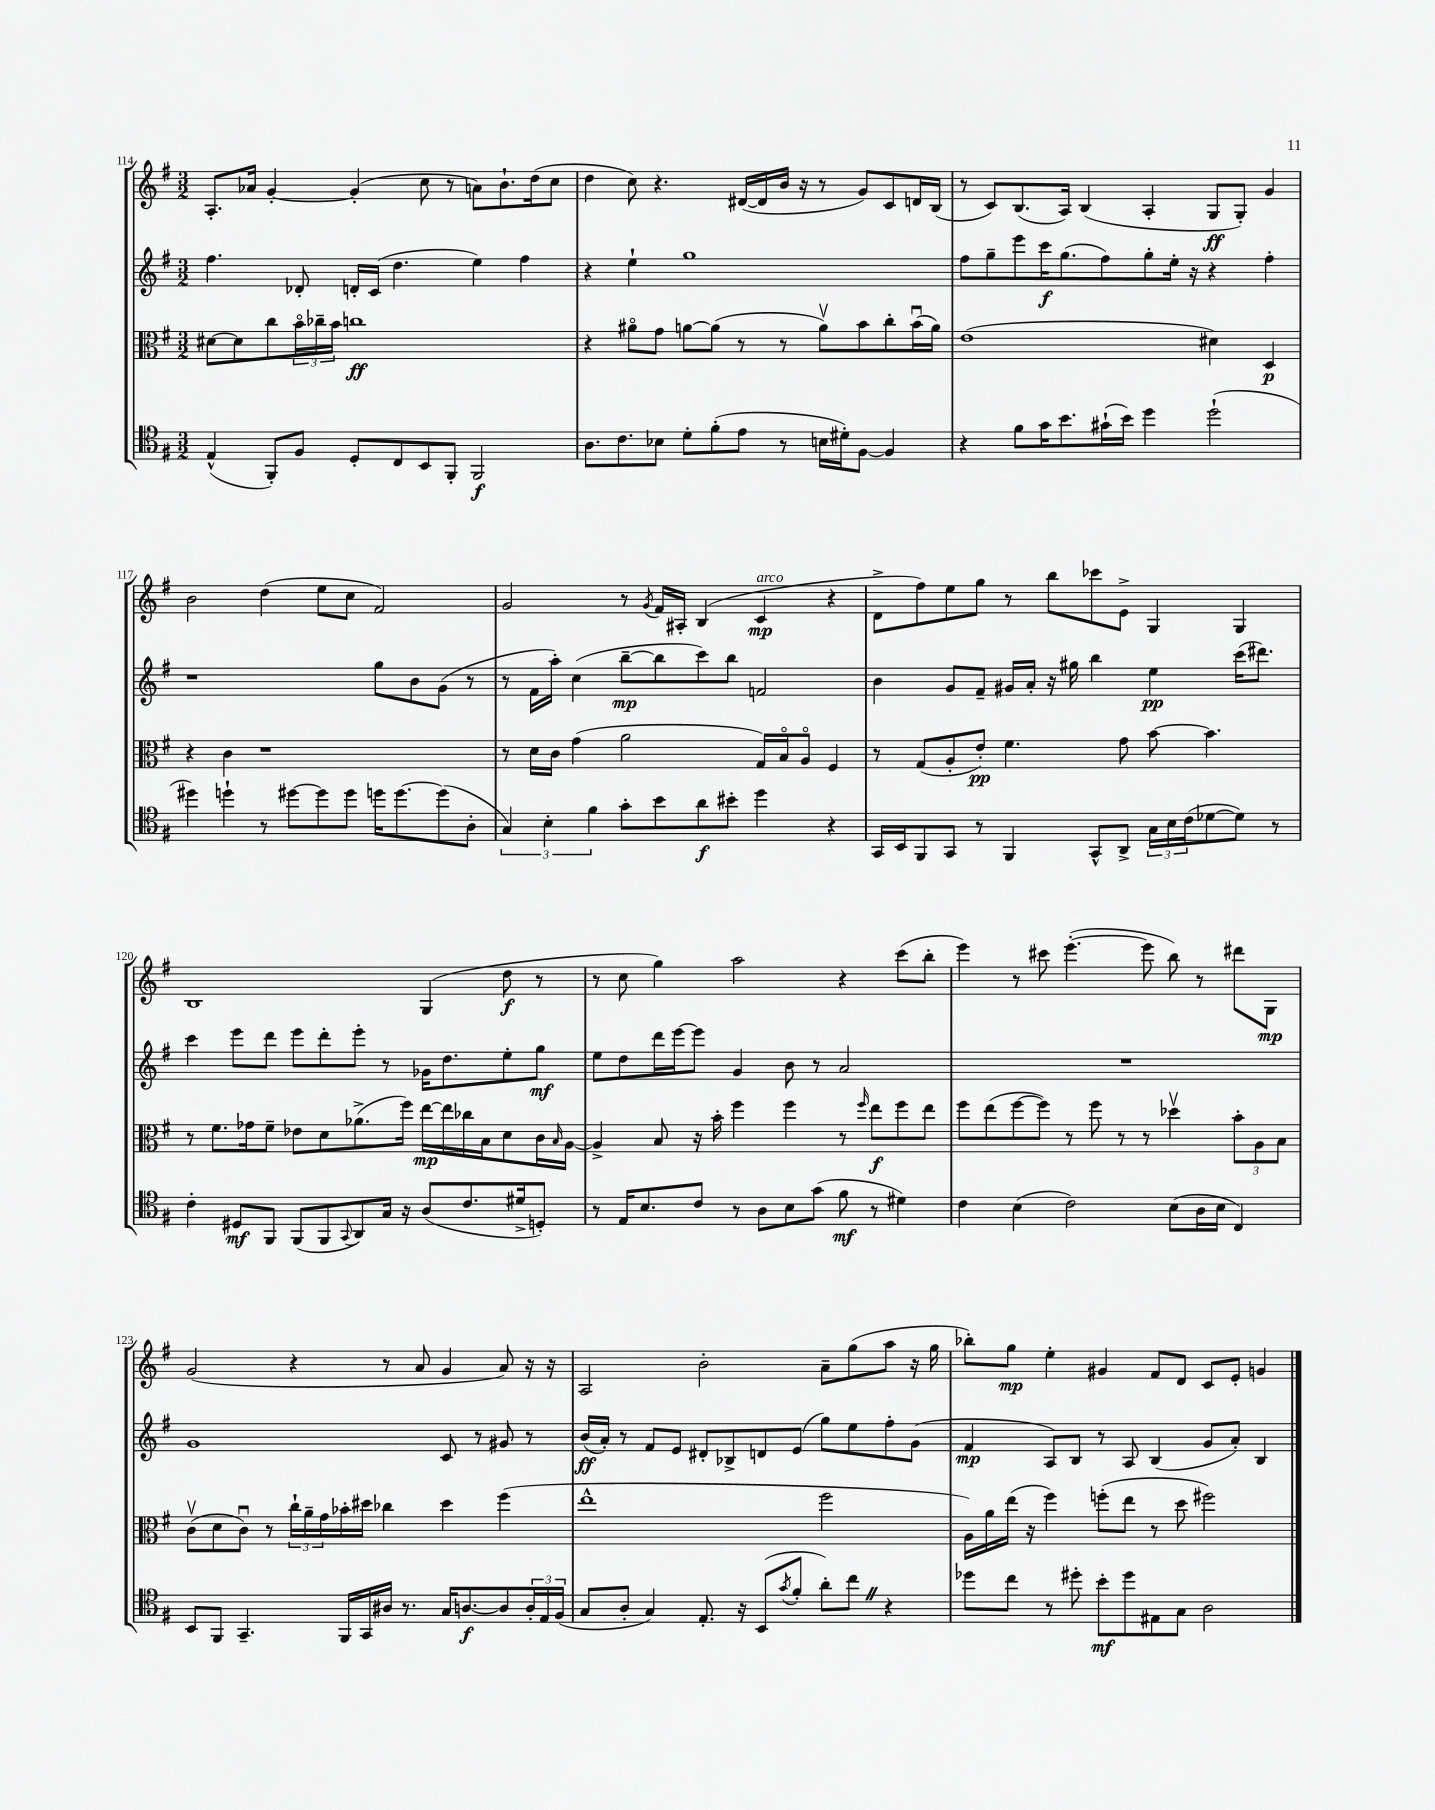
<<
\new StaffGroup <<
\new Staff = "s0" {
    \clef treble \key g \major \numericTimeSignature \time 3/2
    a8.-. aes'16 g'4~-. g'4-.( c''8 r8 a'8) b'8.-! d''16( c''8 |
    d''4 c''8) r4. dis'16~( dis'16 b'16 r16 r8 g'8) c'8 d'16 b16( |
    r8 c'8) b8.( a16) b4( a4-. g8\ff g8-.) g'4 |
    b'2 d''4( e''8 c''8 fis'2) |
    g'2 r8 \acciaccatura { g'8 } fis'16 ais16-. b4( c'4\mp^\markup { \italic "arco" } r4 |
    d'8-> fis''8) e''8 g''8 r8 b''8 ces'''8 e'8-> g4 g4 |
    b1 g4( d''8\f r8 |
    r8 c''8 g''4) a''2 r4 c'''8( b''8-. |
    e'''4) r8 cis'''8 e'''4.~-.( e'''8 b''8) r8 dis'''8 g8\mp |
    g'2( r4 r8 a'8 g'4 a'8) r16 r16 |
    a2 b'2-. a'8-- g''8( a''8 r16 g''16 |
    bes''8-.) g''8\mp e''4-. gis'4 fis'8 d'8 c'8 e'8-. g'4 \bar "|." |
}
\new Staff = "s1" {
    \clef treble \key g \major \numericTimeSignature \time 3/2
    fis''4. des'8-. d'16-. c'16( d''4. e''4) fis''4 |
    r4 e''4-! g''1 |
    fis''8 g''8-- e'''8 c'''16\f g''8.( fis''8) g''8-. e''16-. r16 r4 fis''4-. |
    r1 g''8 b'8 g'8( r8 |
    r8 fis'16 a''16-.) c''4( b''8~--\mp b''8 c'''8) b''8 f'2 |
    b'4 g'8 fis'8-- gis'16 a'16-. r16 gis''16 b''4 e''4\pp c'''16( dis'''8.) |
    c'''4 e'''8 d'''8 e'''8 d'''8-. e'''8-. r8 ges'16 d''8. e''8-. g''8\mf |
    e''8 d''8 d'''16 e'''16~ e'''8 g'4 b'8 r8 a'2 |
    R1. |
    g'1 c'8 r8 gis'8 r8 |
    b'16\ff( a'16-.) r8 fis'8 e'8 dis'8-. bes8-> d'8 e'8( g''8) e''8 fis''8-. g'8( |
    fis'4\mp a8) b8 r8 a8 b4( g'8 a'8-.) b4 \bar "|." |
}
\new Staff = "s2" {
    \clef alto \key g \major \numericTimeSignature \time 3/2
    dis'8~ dis'8 c''8 \tuplet 3/2 { b'16\flageolet ces''16-- b'16 } c''1\ff |
    r4 ais'8\flageolet g'8 a'8~ a'8( r8 r8 a'8\upbow) b'8 c''8-. b'16\downbow( a'16) |
    e'1( dis'4) d4\p |
    r4 c'4 r1 |
    r8 d'16 c'16 g'4( a'2 g16) b16\flageolet a8\flageolet fis4 |
    r8 g8( a8-. e'8-.\pp) fis'4. g'8 b'8~ b'4. |
    r8 fis'8. ges'16 fis'8-- ees'8 d'8 aes'8.->( fis''16) e''16~\mp e''16 ces''16 b16 d'8 c'16 \grace { b16 } a16~ |
    a4-> b8 r16 b'16-. fis''4 fis''4 r8 \grace { fis''16 } e''8\f fis''8 e''8 |
    fis''8 e''8( fis''8~ fis''8) r8 fis''8 r8 r8 des''4\upbow \tuplet 3/2 { b'8-. a8 b8 } |
    c'8\upbow( d'8 c'8\downbow) r8 \tuplet 3/2 { c''16-! a'16-- g'16 } bes'16-. dis''16 ces''4 dis''4 fis''4( |
    e''1-^ fis''2 |
    a16) a'16 e''16( r16 fis''4) f''8-.( e''8 r8 d''8 fis''2) \bar "|." |
}
\new Staff = "s3" {
    \clef tenor \key g \major \numericTimeSignature \time 3/2
    e4-^( fis,8-.) fis8 d8-. c8 b,8 fis,8-. fis,2\f |
    a8. c'8. bes8 d'8-. fis'8-.( e'8 r8 b16 dis'16-.) fis8~ fis4 |
    r4 fis'8 g'16 b'8. gis'16-!( b'16) d''4 d''2-!( |
    dis''4) d''4-! r8 dis''8~ dis''8 dis''8 d''16 d''8.~ d''8( a8-. |
    \tuplet 3/2 { g4) b4-. fis'4 } g'8-. b'8 a'8\f bis'8-. d''4 r4 |
    g,16 b,16 fis,8 g,8 r8 fis,4 g,8-^ a,8-> \tuplet 3/2 { g16 b16 c'16( } des'8~ des'8) r8 |
    c'4-. dis8\mf fis,8 fis,8( fis,8 \appoggiatura { g,8 } a,8) g16 r16 a8( c'8. dis'16-> d8-.) |
    r8 e16 b8. c'8 r8 a8 b8 g'8( fis'8\mf r8 dis'4) |
    c'4 b4( c'2) b8( a16 b16 c4) |
    b,8 fis,8 g,4.-- fis,16 g,16 ais16 r8. g16 a8.~\f a8 \tuplet 3/2 { a16-. e16 fis16( } |
    g8 a8-. g4) e8.-. r16 b,8( \acciaccatura { g'8 } fis'8-. a'8-.) c''8 \once \override BreathingSign.text = \markup { \musicglyph "scripts.caesura.straight" } \breathe r4 |
    des''8 c''8 r8 dis''8-. b'8-.\mf dis''8 eis8 g8 a2 \bar "|." |
}
>>
>>
\layout { \context { \Score currentBarNumber = #114 } }
